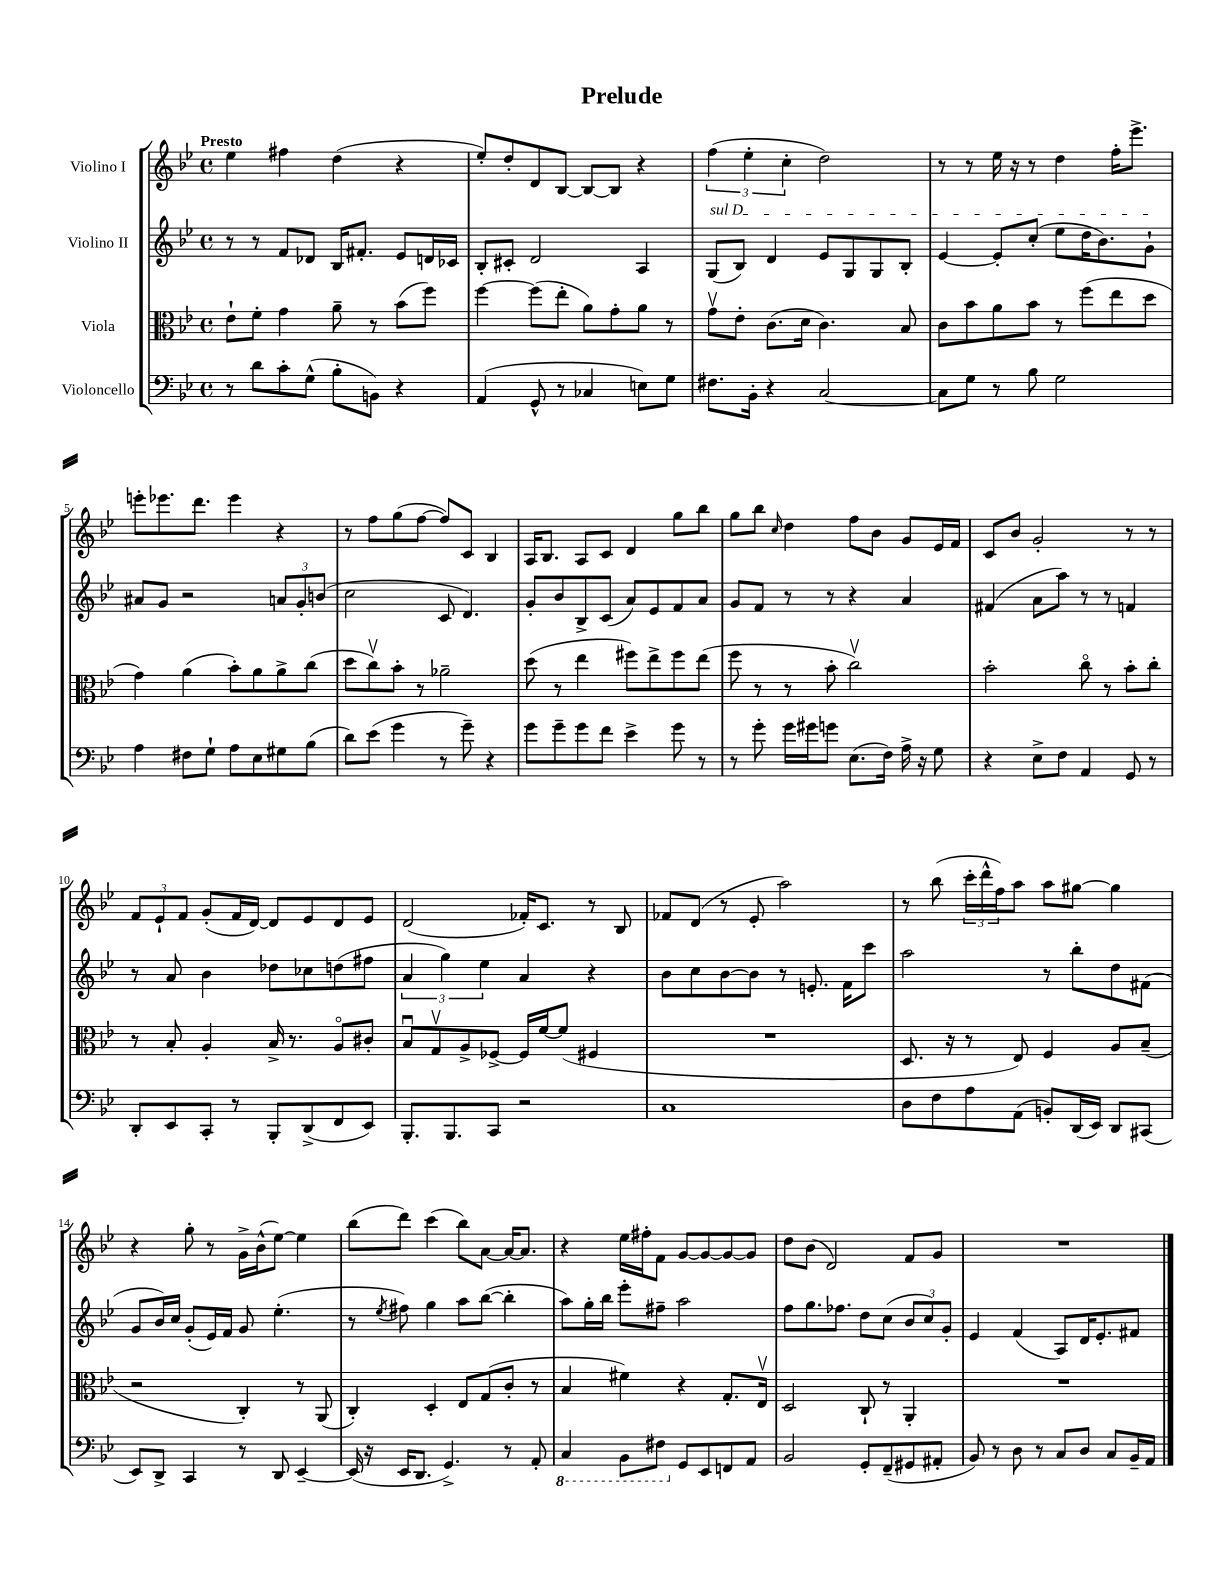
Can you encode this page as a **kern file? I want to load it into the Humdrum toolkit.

**kern	**kern	**kern	**kern
*part4	*part3	*part2	*part1
*staff4	*staff3	*staff2	*staff1
*I"Violoncello	*I"Viola	*I"Violino II	*I"Violino I
*clefF4	*clefC3	*clefG2	*clefG2
*k[b-e-]	*k[b-e-]	*k[b-e-]	*k[b-e-]
*M4/4	*M4/4	*M4/4	*M4/4
*met(c)	*met(c)	*met(c)	*met(c)
=1	=1	=1	=1
!	!	!	!LO:TX:a:B:t=Presto
8r	8e-`\L	8r	4ee-\
8d\L	8f'\J	8r	.
8c'\	4g\	8f/L	4ff#X\
(8G^^\J	.	8d-X/J	.
8B-'\L	8a~\	16B-/KL	(4dd\
.	.	8.f#X'/J	.
8BBn\J)	8r	.	.
4r	(8b-\L	8e-/L	4r
.	8ff\J)	16dn/L	.
.	.	16c-X/JJ	.
=2	=2	=2	=2
(4AA/	[4ff\	8B-'/L	8ee-'/L)
.	.	8c#X'/J	8dd'/
8GG^^/	(8ff\L]	2d/	8d/
8r	8ee-'\J	.	[8B-/J
4C-X/	8a\L)	.	8B-/L_
.	8g'\	.	8B-/J]
8En\L)	8a\J	4A/	4r
8G\J	8r	.	.
=3	=3	=3	=3
!	!	!LO:TX:a:i:t=sul D	!
8.F#X\L	8gv\L	(8G/L	(6ff\
.	8e-'\J	8B-/J)	.
.	.	.	6ee-'\
16BB-'\Jk	.	.	.
4r	(8.c\L	4d/	.
.	.	.	6cc'\
.	16d\Jk	.	.
[2C/	4.c\)	8e-/L	2dd\)
.	.	8G/	.
.	.	8G/	.
.	8B-/	8B-'/J	.
=4	=4	=4	=4
8C\L]	8c\L	[4e-/	8r
8G\J	8b-\	.	8r
8r	8a\	8e-'/L]	16ee-\
.	.	.	16r
8B-\	8b-\J	(8cc'/J	8r
2G\	8r	8ee-\L	4dd\
.	(8ff\L	16dd\K	.
.	.	8.b-\)	.
.	8ee-\	.	16ff'\KL
.	.	.	8.eee-^\J
.	8dd\J	8g`\J	.
!!LO:LB:g=z
=5	=5	=5	=5
4A\	4g\)	8a#X/L	8eeen'\L
.	.	8g/J	8.eee-X\
8F#X\L	(4a\	2r	.
.	.	.	8.ddd\J
8G`\J	.	.	.
8A\L	8b-'\L)	.	4eee-\
8E-\	8a\	.	.
8G#X\	8a^\	12an/L	4r
.	.	12g'/	.
(8B-\J	(8cc\J	.	.
.	.	(12bn/J	.
=6	=6	=6	=6
8d\L)	8dd\L	2cc\	8r
(8e-\J	8ccv\)	.	8ff\L
4g\	8b-'\J	.	(8gg\
.	8r	.	[8ff\J
8r	2a-X~\	8c/	8ff/L])
8g~\)	.	4.d/)	8c/J
4r	.	.	4B-/
=7	=7	=7	=7
8g\L	(8dd\	8g'/L	16A/KL
.	.	.	8.B-/J
8g~\	8r	8b-/	.
8g\	4ee-\	8B-^/	8A/L
8f\J	.	(8c/J	8c/J
4e-^\	8ff#X\L)	8a/L)	4d/
.	8ee-^\	8e-/	.
8g\	8ff#\	8f/	8gg\L
8r	(8ee-\J	8a/J	8bb-\J
=8	=8	=8	=8
8r	8ff\	8g/L	8gg\L
8g'\	8r	8f/J	8bb-\J
.	.	.	16qqcc/
16g\LL	8r	8r	4dd\
16g#X\J	.	.	.
8gn\J	8b-'\	8r	.
(8.E-\L	2ccv\)	4r	8ff\L
.	.	.	8b-\J
16F\Jk)	.	.	.
16A^\	.	4a/	8g/L
16r	.	.	.
8G\	.	.	16e-/L
.	.	.	16f/JJ
=9	=9	=9	=9
4r	2b-'\	(4f#X/	8c/L
.	.	.	8b-/J
8E-^\L	.	8a\L	2g'/
8F\J	.	8aa\J)	.
4AA/	8cc\	8r	.
.	8r	8r	.
8GG/	8b-'\L	4fn/	8r
8r	8cc'\J	.	8r
!!LO:LB:g=z
=10	=10	=10	=10
8DD'/L	8r	8r	12f/L
.	.	.	12e-`/
8EE-/	8B-'/	8a/	.
.	.	.	12f/J
8CC'/J	4A'/	4b-\	(8g'/L
8r	.	.	16f/L
.	.	.	[16d/JJ)
8BBB-'/L	16B-^/	8dd-X\L	8d/L]
.	8.r	.	.
(8DD^/	.	8cc-X\	8e-/
8FF/	8A/L	(8ddn\	8d/
8EE-/J)	8c#X'/J	8ff#X\J	8e-/J
=11	=11	=11	=11
8.BBB-'/L	8B-u/L	6a/	(2d/
.	8Gv/	.	.
.	.	6gg\)	.
8.BBB-/	.	.	.
.	8A^/	.	.
.	.	6ee-\	.
8CC/J	[8F-X^/J	.	.
2r	16F-/LL]	4a/	16f-X'/KL)
.	[16f/J	.	8.c/J
.	(8f/J]	.	.
.	4F#X/	4r	8r
.	.	.	8B-/
=12	=12	=12	=12
1C	1r	8b-\L	8f-X/L
.	.	8cc\	(8d/J
.	.	[8b-\	8r
.	.	8b-\J]	8e-'/
.	.	8r	2aa\)
.	.	8.en'/	.
.	.	16f\KL	.
.	.	8ccc\J	.
=13	=13	=13	=13
8D\L	8.D/	2aa\	8r
8F\	.	.	(8bb-\
.	16r	.	.
8A\	8r	.	24ccc'\LL
.	.	.	24ddd^^\
.	.	.	24ff\J)
(8AA\J	8E-/)	.	8aa\J
8BBn'/L)	4F/	8r	8aa\L
(16DD/L	.	8bb-'\L	[8gg#X\J
16EE-/JJ)	.	.	.
8DD/L	8A/L	8dd\	4gg#\]
(8CC#X/J	(8B-~/J	(8f#X\J	.
!!LO:LB:g=z
=14	=14	=14	=14
8EE-/L)	2r	8g/L	4r
8DD^/J	.	16b-/L)	.
.	.	16cc/JJ	.
4CC/	.	(8g'/L	8gg'\
.	.	16e-/L)	8r
.	.	16f/JJ	.
8r	4C'/)	8g/	16g^\LL
.	.	.	(16b-^^\J
8DD/	.	(4.ee-'\	[8ee-\J)
[4EE-~/	8r	.	4ee-\]
.	(8AA/	.	.
=15	=15	=15	=15
(16EE-/]	4C'/)	8r	(8bb-\L
16r	.	.	.
.	.	8qee-/	.
16EE-/KL	.	8ff#X\)	8ddd\J)
8.DD/J	.	.	.
.	4D'/	4gg\	(4ccc\
4.GG^/)	.	.	.
.	8E-/L	8aa\L	8bb-\L)
.	(8G/	([8bb-\J	[8a\J
8r	8c'/J	4bb-'\]	16a/KL_
.	.	.	8.a/J]
8AA'/	8r	.	.
=16	=16	=16	=16
*8ba	*	*	*
4CC/	4B-/	8aa\L)	4r
.	.	16gg'\L	.
.	.	16bb-\JJ	.
8BBB-\L	4f#X\)	8eee-'\L	16ee-\LL
.	.	.	16ff#X'\J
8FF#X\J	.	8ff#X~\J	8f\J
*X8ba	*	*	*
8GG/L	4r	2aa\	[8g/L
8EE-/	.	.	8g/_
8FFn/	8.G'/L	.	8g/_
8AA/J	.	.	8g/J]
.	16E-v/Jk	.	.
=17	=17	=17	=17
2BB-/	2D/	8ff\L	8dd\L
.	.	8.gg\	(8b-\J
.	.	.	2d/)
.	.	8.ff-X\J	.
8GG'/L	8C`/	8dd\L	.
(8FF~/	8r	(8cc\J	.
8GG#X/	4AA'/	12b-/L	8f/L
.	.	12cc/)	.
8AA#X'/J	.	.	8g/J
.	.	12g'/J	.
=18	=18	=18	=18
8BB-/)	1r	4e-/	1r
8r	.	.	.
8D\	.	(4f/	.
8r	.	.	.
8C/L	.	8A/L)	.
8D/J	.	16d/K	.
.	.	8.e-'/	.
8C/L	.	.	.
16BB-~/L	.	8f#X/J	.
16AA/JJ	.	.	.
==	==	==	==
*-	*-	*-	*-
